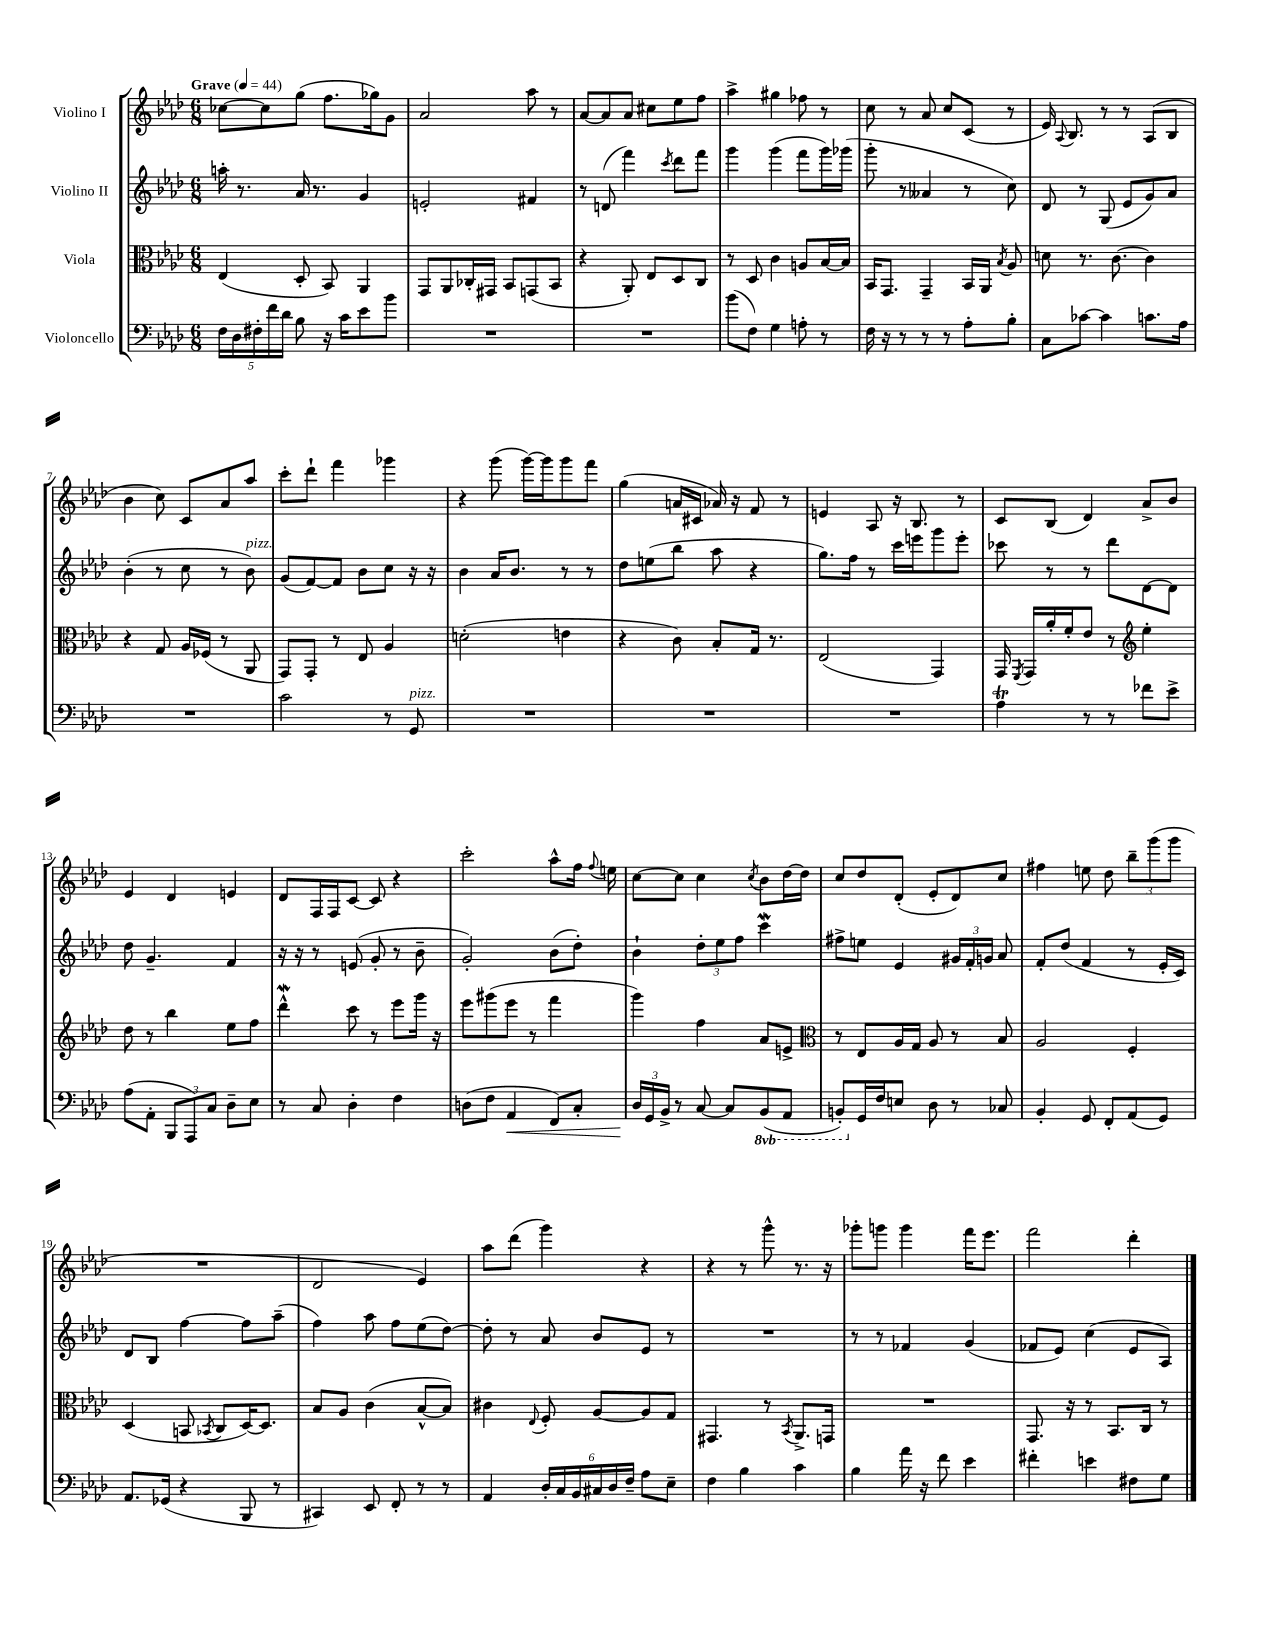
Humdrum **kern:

**kern	**dynam	**kern	**kern	**kern
*part4	*part4	*part3	*part2	*part1
*staff4	*staff4	*staff3	*staff2	*staff1
*I"Violoncello	*	*I"Viola	*I"Violino II	*I"Violino I
*clefF4	*	*clefC3	*clefG2	*clefG2
*k[b-e-a-d-]	*	*k[b-e-a-d-]	*k[b-e-a-d-]	*k[b-e-a-d-]
*M6/8	*	*M6/8	*M6/8	*M6/8
*MM44	*	*MM44	*MM44	*MM44
=1	=1	=1	=1	=1
!	!	!	!	!LO:TX:a:B:t=Grave
20F\LL	.	(4E-/	16aan'\	[8cc-X\L
20D-\	.	.	.	.
.	.	.	8.r	.
20F#X'\	.	.	.	.
.	.	.	.	8cc-\]
20f\	.	.	.	.
20d-\JJ	.	.	.	.
8B-\	.	8D-'/	16a-/	(8gg\J
.	.	.	8.r	.
16r	.	8BB-/)	.	8.ff\L
16c\KL	.	.	.	.
8e-\	.	4AA-/	4g/	.
.	.	.	.	16gg-X\k)
8b-\J	.	.	.	8g\J
=2	=2	=2	=2	=2
2.r	.	8GG/L	2en'/	2a-/
.	.	8AA-/	.	.
.	.	16C-X'/L	.	.
.	.	16GG#X/JJ	.	.
.	.	8BB-/L	.	.
.	.	(8GGn/	4f#X/	8aa-\
.	.	8BB-/J	.	8r
=3	=3	=3	=3	=3
2.r	.	4r	8r	[8a-/L
.	.	.	(8dn/	8a-/]
.	.	8AA-'/)	4fff\)	8a-/J
.	.	8E-/L	.	8cc#X\L
.	.	.	8qccc/	.
.	.	8D-/	8ddd-\L	8ee-\
.	.	8C/J	8fff\J	8ff\J
=4	=4	=4	=4	=4
(8b-\L	.	8r	4ggg\	4aa-^\
8F\J)	.	8D-/	.	.
4G\	.	4c\	(4ggg\	4gg#X\
8An'\	.	8An/L	8fff\L	8ff-X\
8r	.	[16B-/L	16ggg\L)	8r
.	.	16B-/JJ]	(16ggg-X\JJ	.
=5	=5	=5	=5	=5
16F\	.	16BB-/KL	8ggg'\	8cc\
16r	.	8.GG/J	.	.
8r	.	.	8r	8r
8r	.	4GG~/	4a--X/	8a-/
8r	.	.	.	8cc/L
8A-'\L	.	16BB-/LL	8r	(8c/J
.	.	16AA-/JJ	.	.
.	.	8qB-/	.	.
8B-'\J	.	8A-/	8cc\)	8r
=6	=6	=6	=6	=6
8C\L	.	8dn\	8d-/	16e-/)
.	.	.	.	8qqA-/
.	.	.	.	8.B-/
[8c-X\J	.	8.r	8r	.
4c-\]	.	.	(8G/	8r
.	.	[8.c\	.	.
.	.	.	8e-/L	8r
8.cn\L	.	4c\]	8g/)	(8A-/L
.	.	.	8a-/J	8B-/J
16A-\Jk	.	.	.	.
!!LO:LB:g=z
=7	=7	=7	=7	=7
2.r	.	4r	(4b-'\	4b-\
.	.	8G/	8r	8cc\)
.	.	16A-/LL	8cc\	8c/L
.	.	(16F-X/JJ	.	.
.	.	8r	8r	8a-/
!	!	!	!LO:TX:a:i:t=pizz.	!
.	.	8AA-/	8b-\)	8aa-/J
=8	=8	=8	=8	=8
2c\	.	8GG/L)	(8g/L	8ccc'\L
.	.	8GG'/J	[8f/)	8ddd-`\J
.	.	8r	8f/J]	4fff\
.	.	8E-/	8b-\L	.
8r	.	4A-/	8cc\J	4ggg-X\
!LO:TX:a:i:t=pizz.	!	!	!	!
8GG/	.	.	16r	.
.	.	.	16r	.
=9	=9	=9	=9	=9
2.r	.	(2dn'\	4b-\	4r
.	.	.	16a-/KL	(8ggg\
.	.	.	8.b-/J	.
.	.	.	.	[16ggg\LL)
.	.	.	.	16ggg\J]
.	.	4en\	8r	8ggg\
.	.	.	8r	8fff\J
=10	=10	=10	=10	=10
2.r	.	4r	8dd-\L	(4gg\
.	.	.	(8een\	.
.	.	8c\)	8bb-\J	16an/LL
.	.	.	.	16c#X/JJ
.	.	8B-'/L	8aa-\	16a-X/)
.	.	.	.	16r
.	.	16G/Jk	4r	8f/
.	.	8.r	.	.
.	.	.	.	8r
=11	=11	=11	=11	=11
2.r	.	(2E-/	8.gg\L)	4en/
.	.	.	16ff\Jk	.
.	.	.	8r	8A-/
.	.	.	16ccc\LL	16r
.	.	.	16eeen\J	8.B-/
.	.	4GG/)	8ggg\	.
.	.	.	8eee'\J	8r
=12	=12	=12	=12	=12
4A-T\	.	16GG/	8ccc-X\	8c/L
.	.	8qFF/	.	.
.	.	16GG/LL	.	.
.	.	16a-'/	8r	(8B-/J
.	.	16f'/J	.	.
8r	.	8e-/J	8r	4d-/)
8r	.	8r	8ddd-\L	.
*	*	*clefG2	*	*
8f-X\L	.	4ee-'\	[8d-\	8a-^/L
8e-^\J	.	.	8d-\J]	8b-/J
!!LO:LB:g=z
=13	=13	=13	=13	=13
(8A-\L	.	8dd-\	8dd-\	4e-/
8AA-'\J	.	8r	4.g~/	.
12BBB-/L	.	4bb-\	.	4d-/
12AAA-/)	.	.	.	.
12C/J	.	.	.	.
8D-~\L	.	8ee-\L	4f/	4en/
8E-\J	.	8ff\J	.	.
=14	=14	=14	=14	=14
8r	.	4ddd-w^^\	16r	8d-/L
.	.	.	16r	.
8C/	.	.	8r	16F/L
.	.	.	.	16F/J
4D-'\	.	8ccc\	(8en/	[8c/J
.	.	8r	8g'/	8c/]
4F\	.	8eee-\L	8r	4r
.	.	16ggg\Jk	8b-~\	.
.	.	16r	.	.
=15	=15	=15	=15	=15
(8Dn\L	.	8eee-\L	2g'/)	2ccc'\
8F\J	.	(8ggg#X\	.	.
!	!LO:HP:b	!	!	!
4AA-/	<	8eee-\J	.	.
.	.	8r	.	.
8FF/L)	.	4fff\	(8b-\L	8aa-^^\L
8C'/J	.	.	8dd-'\J)	16ff\Jk
.	.	.	.	8qqff/
.	.	.	.	16een\
=16	=16	=16	=16	=16
24D-/LL	.	4ggg\)	4b-`\	[8cc\L
24GG/	[	.	.	.
24BB-^/JJ	.	.	.	.
8r	.	.	.	8cc\J]
[8C/	.	4ff\	12dd-'\L	4cc\
.	.	.	12ee-\	.
8C/L]	.	.	.	.
.	.	.	12ff\J	.
.	.	.	.	8qcc/
*8ba	*	*	*	*
(8BBB-/	.	8a-/L	4cccW\	8b-\L
8AAA-/J	.	8en^/J	.	[16dd-\L
.	.	.	.	16dd-\JJ]
=17	=17	=17	=17	=17
*	*	*clefC3	*	*
8BBBn'/L)	.	8r	8ff#X^\L	8cc/L
*X8ba	*	*	*	*
16GG/L	.	8E-/L	8een\J	8dd-/
16F/J	.	.	.	.
8En/J	.	16A-/L	4e-/	(8d-'/J
.	.	16G/JJ	.	.
8D-\	.	8A-/	.	8e-'/L
8r	.	8r	24g#X/LL	8d-/)
.	.	.	24f'/	.
.	.	.	24gn/JJ	.
8C-X/	.	8B-/	8a-/	8cc/J
=18	=18	=18	=18	=18
4BB-'/	.	2A-/	8f'/L	4ff#X\
.	.	.	(8dd-/J	.
8GG/	.	.	4f/	8een\
8FF'/L	.	.	.	8dd-\
(8AA-/	.	4F'/	8r	12bb-~\L
.	.	.	.	(12ggg\
8GG/J)	.	.	16e-'/LL	.
.	.	.	.	12ggg\J
.	.	.	16c/JJ)	.
!!LO:LB:g=z
=19	=19	=19	=19	=19
8.AA-/L	.	(4D-/	8d-/L	2.r
.	.	.	8B-/J	.
(16GG-X/Jk	.	.	.	.
4r	.	8BBn/	[4ff\	.
.	.	8qBB-X/	.	.
.	.	8C/L	.	.
8BBB-/	.	[16D-/K)	8ff\L]	.
.	.	8.D-/J]	.	.
8r	.	.	(8aa-~\J	.
=20	=20	=20	=20	=20
4CC#X/)	.	8B-/L	4ff\)	2d-/
.	.	8A-/J	.	.
8EE-/	.	(4c\	8aa-\	.
8FF'/	.	.	8ff\L	.
8r	.	[8B-^^/L	(8ee-\	4e-/)
8r	.	8B-/J])	[8dd-\J)	.
=21	=21	=21	=21	=21
4AA-/	.	4c#X\	8dd-'\]	8aa-\L
.	.	.	8r	(8ddd-\J
.	.	8qqE-/	.	.
24D-'/LL	.	8F'/	8a-/	4ggg\)
24C/	.	.	.	.
24BB-/	.	.	.	.
24C#X/	.	[8A-/L	8b-/L	.
24D-/	.	.	.	.
24F~/JJ	.	.	.	.
8A-\L	.	8A-/]	8e-/J	4r
8E-~\J	.	8G/J	8r	.
=22	=22	=22	=22	=22
4F\	.	4.GG#X/	2.r	4r
4B-\	.	.	.	8r
.	.	8r	.	8ggg^^\
.	.	8qBB-/	.	.
4c\	.	8.AA-^/L	.	8.r
.	.	16GGn/Jk	.	16r
=23	=23	=23	=23	=23
4B-\	.	2.r	8r	8ggg-X'\L
.	.	.	8r	8gggn\J
16a-\	.	.	4f-X/	4ggg\
16r	.	.	.	.
8f\	.	.	.	.
4e-\	.	.	(4g/	16fff\KL
.	.	.	.	8.eee-\J
=24	=24	=24	=24	=24
4f#X'\	.	8.GG/	8f-X/L	2fff\
.	.	.	8e-/J)	.
.	.	16r	.	.
4en\	.	8r	(4cc\	.
.	.	8.BB-/L	.	.
8F#X\L	.	.	8e-/L	4ddd-'\
.	.	16C/Jk	.	.
8G\J	.	8r	8A-/J)	.
==	==	==	==	==
*-	*-	*-	*-	*-
